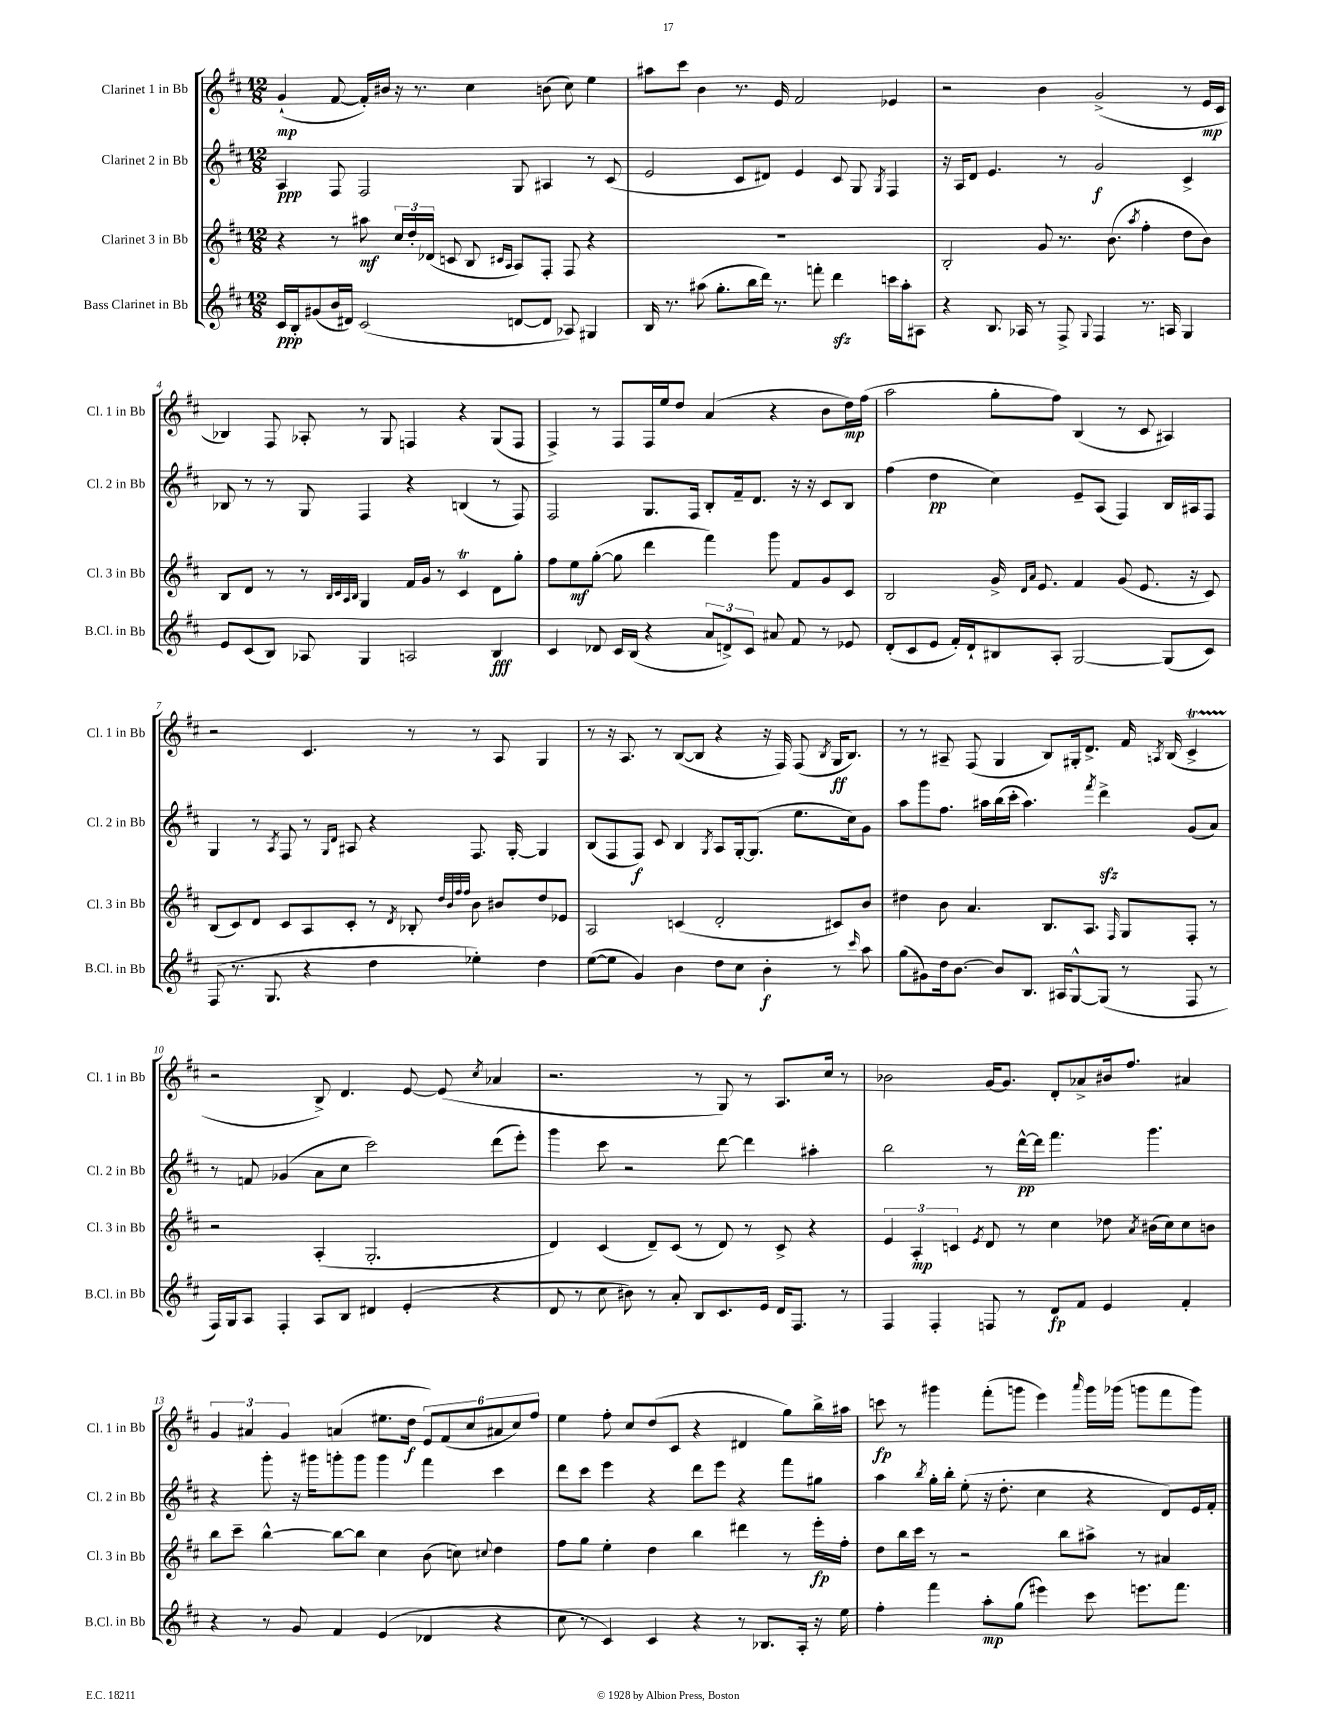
<<
\new StaffGroup <<
\new Staff = "s0" \with { instrumentName = "Clarinet 1 in Bb" shortInstrumentName = "Cl. 1 in Bb" } {
    \clef treble \key d \major \numericTimeSignature \time 12/8
    \autoBeamOff g'4-!\mp( fis'8~ fis'16[-.) bis'16] r16 r8. cis''4 b'8( cis''8) e''4 |
    ais''8[ cis'''8] b'4 r8. e'16 fis'2 ees'4 |
    r2 b'4 g'2->( r8 e'16[\mp cis'16] |
    bes4) fis8 aes8-. r8 g8 f4 r4 g8[( f8] |
    fis4->) r8 fis8[ fis16 e''16 d''8] a'4( r4 b'8[ d''16\mp) fis''16]( |
    a''2 g''8[-. fis''8]) b4( r8 cis'8 ais4) |
    r2 cis'4. r8 r8 a8 g4 |
    r8 r16 a8. r8 b8[~( b8] r4 r16 fis16) fis8( \acciaccatura { b8 } g16[\ff b8.]) |
    r8 r8 ais8-- fis8( g4 b8[) gis16-. d'8.]-> fis'16 \acciaccatura { a8 } b16( cis'4->\startTrillSpan |
    r2\stopTrillSpan b8->) d'4. e'8~ e'8( \acciaccatura { cis''8 } aes'4 |
    r2. r8 g8) r8 a8.[ cis''16] r8 |
    bes'2 g'16[~ g'8.] d'8[-. aes'8-> bis'16 fis''8.] ais'4 |
    \tuplet 3/2 { g'4 ais'4 g'4 } a'4( eis''8.[ d''16]\f \tuplet 6/4 { e'8[) fis'8( cis''8 ais'8 cis''8) fis''8] } |
    e''4 fis''8-. cis''8[ d''8( cis'8] r4 dis'4 g''8[) b''16-> ais''16] |
    c'''8\fp r8 gis'''4 fis'''8[-.( g'''8] e'''4) \grace { a'''16 } g'''16[ ges'''16]( g'''8[ fis'''8 g'''8]) \bar "|." |
}
\new Staff = "s1" \with { instrumentName = "Clarinet 2 in Bb" shortInstrumentName = "Cl. 2 in Bb" } {
    \clef treble \key d \major \numericTimeSignature \time 12/8
    \autoBeamOff a4\ppp fis8 fis2 g8 ais4 r8 cis'8( |
    e'2 cis'8[ dis'8]) e'4 cis'8 g8 \acciaccatura { g8 } fis4 |
    r16 a16[ d'8] e'4. r8 g'2\f cis'4-> |
    bes8 r8 r8 g8 fis4 r4 b4( r8 fis8) |
    fis2 g8.[ fis16] b8[-. fis'16-- d'8.] r16 r16 cis'8[ b8] |
    fis''4( d''4\pp cis''4) e'8[-- a8]( fis4) b16[ ais16 fis8] |
    g4 r8 \acciaccatura { a8 } fis8 r8 \grace { g16[ d'16] } ais8 r4 fis8. g16~-. g4 |
    b8[( fis8 fis8]\f) cis'8 b4 \acciaccatura { g8 } a8[ g16~-. g8.]( e''8.[ cis''16) g'8] |
    a''8[ g'''8 fis''8.] ais''16[ b''16( cis'''16]-. ais''4.) \acciaccatura { fis'''8 } d'''4->\sfz g'8[( a'8]) |
    r8 f'8 ges'4( a'8[ cis''8] cis'''2) d'''8[( e'''8]-.) |
    g'''4 cis'''8 r2 d'''8~ d'''4 ais''4-. |
    b''2 r8 d'''16[~-^\pp d'''16] fis'''4. g'''4. |
    r4 g'''8-. r16 gis'''16[ g'''8-. g'''8] g'''4 fis'''4 cis'''4 |
    d'''8[ cis'''8] e'''4 r4 d'''8[ e'''8] r4 fis'''8[ gis''8] |
    a''4 \acciaccatura { b''8 } g''16[-. b''16]-. e''8-.( r16 d''8.-. cis''4 r4 d'8[) e'16 fis'16]-. \bar "|." |
}
\new Staff = "s2" \with { instrumentName = "Clarinet 3 in Bb" shortInstrumentName = "Cl. 3 in Bb" } {
    \clef treble \key d \major \numericTimeSignature \time 12/8
    \autoBeamOff r4 r8 ais''8\mf \tuplet 3/2 { cis''16[ d''16-. des'16]( } c'8 b8 \grace { cis'16[ a16] } a8[) fis8]-. fis8 r4 |
    R1. |
    b2-. g'8 r8. b'8.( \acciaccatura { a''8 } fis''4-. d''8[ b'8]) |
    b8[ d'8] r8 r8 \grace { b32[ cis'32 a32 b32] } g4 fis'16[ g'16] r8 cis'4\trill d'8[ g''8]-. |
    fis''8[ e''8\mf g''8]~-.( g''8 d'''4 fis'''4) g'''8 fis'8[ g'8 cis'8] |
    b2 g'16-> \grace { d'16[ a'16] } e'8. fis'4 g'8( e'8. r16 cis'8) |
    b8[( cis'8) d'8] cis'8[ a8 cis'8]-. r8 \acciaccatura { d'8 } bes8-. \grace { d''32[ b'32 fis''32 fis''32] } b'8 bis'8[ d''8 ees'8] |
    a2 c'4( d'2-. cis'8[) b'8] |
    dis''4 b'8 a'4. b8.[ a8.] \grace { fis16 } g8[ fis8]-. r8 |
    r2 a4-.( g2.-. |
    d'4) cis'4( d'8[--) cis'8]( r8 d'8) r8 cis'8-> r4 |
    \tuplet 3/2 { e'4 a4-.\mp c'4 } \acciaccatura { e'8 } d'8 r8 cis''4 des''8 \acciaccatura { a'8 } bis'16[( cis''16) cis''8 b'8] |
    b''8[ cis'''8]-- b''4~-^ b''8[~ b''8] cis''4 b'8( c''8) \appoggiatura { cis''8 } d''4 |
    fis''8[ g''8] e''4-. d''4 b''4 dis'''4 r8 e'''16[-.\fp fis''16]-. |
    d''8[ b''16 cis'''16] r8 r2 b''8[ ais''8]-> r8 ais'4 \bar "|." |
}
\new Staff = "s3" \with { instrumentName = "Bass Clarinet in Bb" shortInstrumentName = "B.Cl. in Bb" } {
    \clef treble \key d \major \numericTimeSignature \time 12/8
    \autoBeamOff cis'16[\ppp b16-. gis'8( b'16 dis'16]) cis'2( d'8[~ d'8] aes8) gis4 |
    b16 r8. ais''8( g''8.[-. b''16 d'''16]) r8. f'''8-. d'''4\sfz c'''16[ ais''16-. ais8] |
    r4 b8. aes16 r8 fis8-> \appoggiatura { g8 } fis4 r8. a16 g4 |
    e'8[ cis'8( b8]) aes8 g4 a2 b4\fff |
    cis'4 des'8 cis'16[ b16]( r4 \tuplet 3/2 { a'8[ d'8->) cis'8] } ais'8 fis'8 r8 ees'8 |
    d'8[-.( cis'8 e'8] fis'16[-.) d'16-! bis8 a8]-. g2~ g8[( cis'8]) |
    fis8( r8. g8. r4 d''4 ees''4-.) d''4 |
    e''8[~( e''8] g'4) b'4 d''8[ cis''8] b'4-.\f r8 \grace { cis'''16 } a''8 |
    g''8[( gis'8) d''16 b'8.]~ b'8[ b8.] ais16[ g8~-^ g8]( r8 fis8 r8 |
    fis16[) g16 a8] fis4-. a8[ b8] dis'4 e'4-.( r4 |
    d'8 r8 cis''8 bis'8) r8 a'8-. b8[ cis'8. e'16] d'16[ fis8.] r8 |
    fis4 fis4-. f8 r8 d'8[\fp fis'8] e'4 fis'4-. |
    r4 r8 g'8 fis'4 e'4( des'4 r4 |
    cis''8 r8 cis'4) cis'4 r4 r8 bes8.[ a16]-. r16 e''16 |
    fis''4-. fis'''4 a''8[-.\mp g''8]( eis'''4) cis'''8 e'''8.[ fis'''8.] \bar "|." |
}
>>
>>
